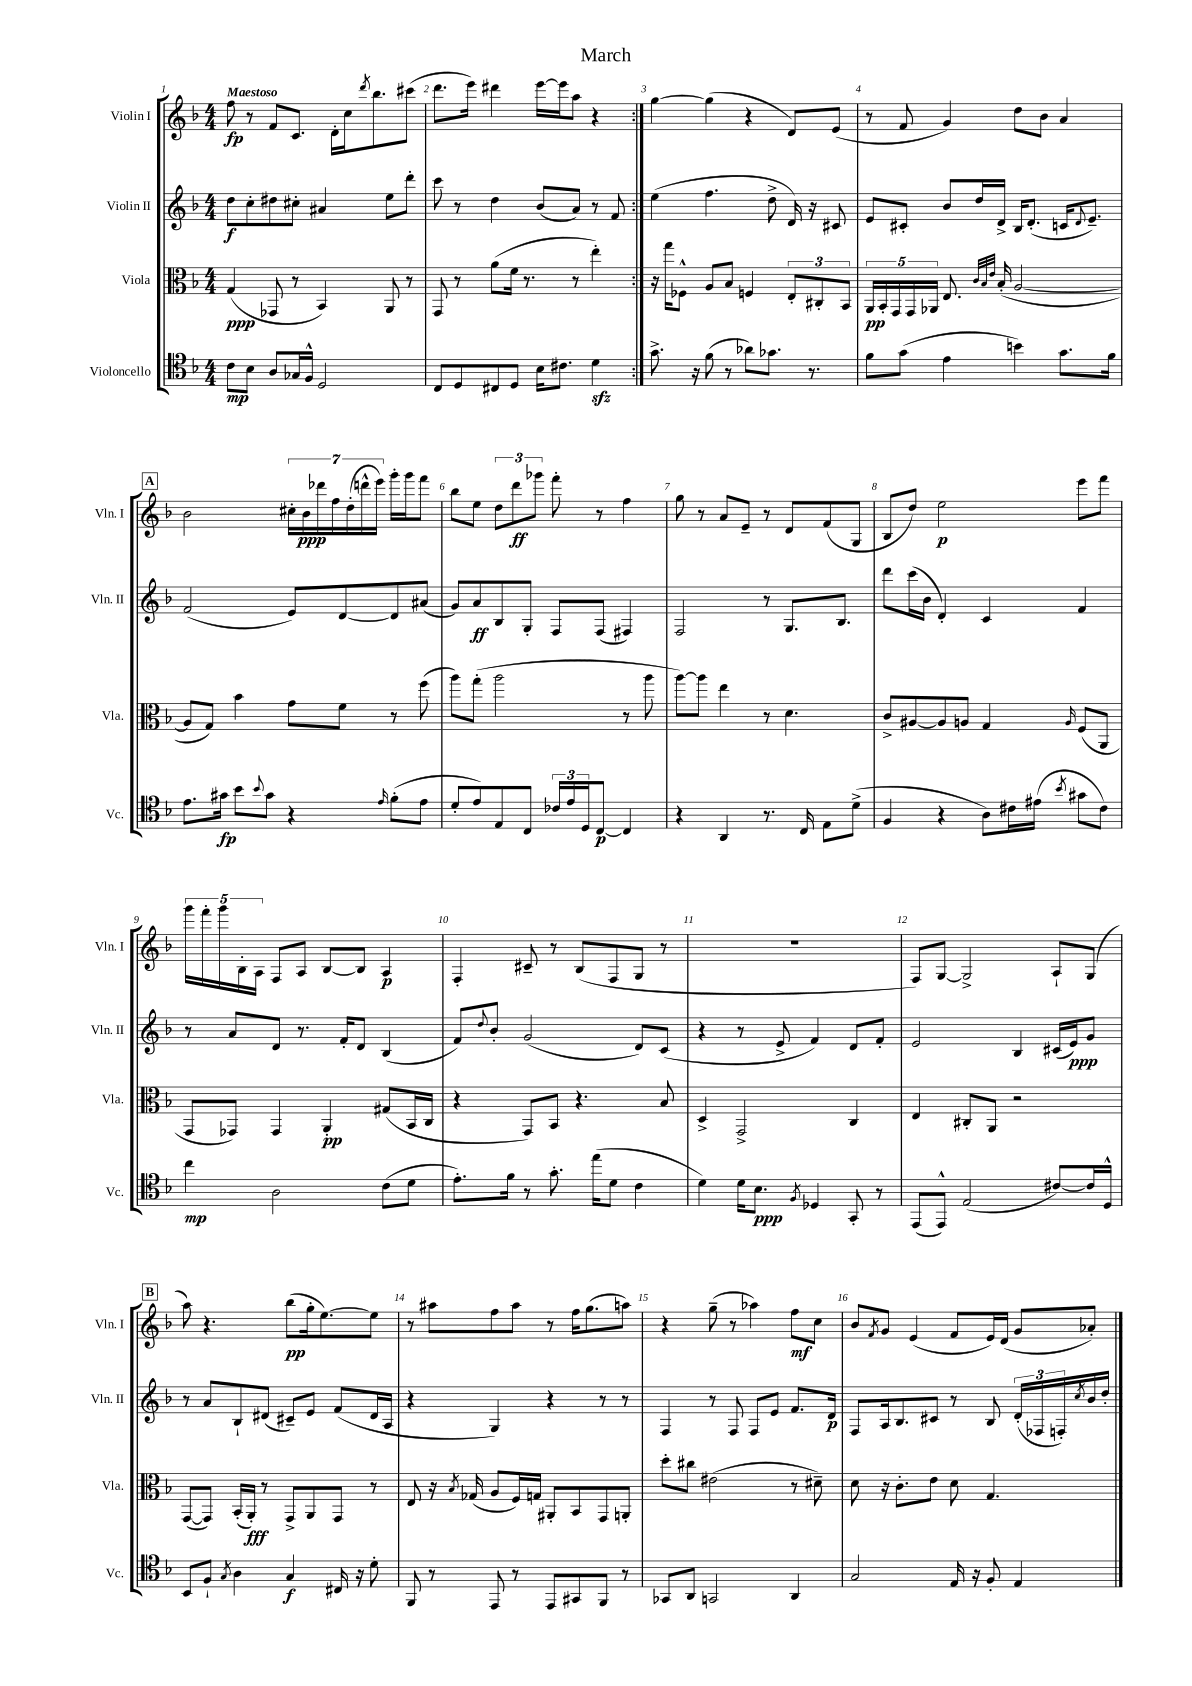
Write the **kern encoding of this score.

**kern	**dynam	**kern	**dynam	**kern	**dynam	**kern	**dynam
*part4	*part4	*part3	*part3	*part2	*part2	*part1	*part1
*staff4	*staff4	*staff3	*staff3	*staff2	*staff2	*staff1	*staff1
*I"Violoncello	*	*I"Viola	*	*I"Violin II	*	*I"Violin I	*
*I'Vc.	*	*I'Vla.	*	*I'Vln. II	*	*I'Vln. I	*
*clefC4	*	*clefC3	*	*clefG2	*	*clefG2	*
*k[b-]	*	*k[b-]	*	*k[b-]	*	*k[b-]	*
*M4/4	*	*M4/4	*	*M4/4	*	*M4/4	*
=1	=1	=1	=1	=1	=1	=1	=1
!	!	!	!	!	!	!LO:TX:a:B:t=Maestoso	!
8c\L	mp	(4G/	ppp	8dd\L	f	8ff\	fp
8B-\J	.	.	.	8cc'\	.	8r	.
8A/L	.	8GG-X/	.	8dd#X\	.	8f/L	.
16G-X/L	.	8r	.	8cc#X'\J	.	8.c/J	.
16F^^/JJ	.	.	.	.	.	.	.
2D/	.	4BB-/)	.	4a#X/	.	.	.
.	.	.	.	.	.	16d'\LL	.
.	.	.	.	.	.	16cc\J	.
.	.	.	.	.	.	8qddd/	.
.	.	.	.	.	.	8.bb-\	.
.	.	8AA/	.	8ee\L	.	.	.
.	.	8r	.	8ddd'\J	.	(8ccc#X\J	.
=2	=2	=2	=2	=2	=2	=2	=2
8C/L	.	8GG/	.	8ccc\	.	8.ddd\L	.
8D/	.	8r	.	8r	.	.	.
.	.	.	.	.	.	16eee\Jk)	.
8C#X/	.	(8a\L	.	4dd\	.	4ddd#X\	.
8D/J	.	16f\Jk	.	.	.	.	.
.	.	8.r	.	.	.	.	.
16B-\KL	.	.	.	(8b-/L	.	[16eee\LL	.
8.c#X\J	.	.	.	.	.	16eee\J]	.
.	.	8r	.	8a/J)	.	8aa\J	.
4dzz\	.	4ee'\)	.	8r	.	4r	.
.	.	.	.	8f/	.	.	.
=3:|!	=3:|!	=3:|!	=3:|!	=3:|!	=3:|!	=3:|!	=3:|!
8.g^\	.	16r	.	(4ee\	.	[4gg\	.
.	.	16gg\KL	.	.	.	.	.
.	.	8F-X^^\J	.	.	.	.	.
16r	.	.	.	.	.	.	.
(8f\	.	8A/L	.	4.ff\	.	(4gg\]	.
8r	.	8B-/J	.	.	.	.	.
8a-X\L)	.	4Fn/	.	.	.	4r	.
8.g-X\J	.	.	.	8dd^\	.	.	.
.	.	12E'/L	.	16d/)	.	8d/L)	.
8.r	.	.	.	16r	.	.	.
.	.	12C#X'/	.	.	.	.	.
.	.	.	.	8c#X/	.	(8e/J	.
.	.	12BB-/J	.	.	.	.	.
=4	=4	=4	=4	=4	=4	=4	=4
8f\L	.	20AA/LL	pp	8e/L	.	8r	.
.	.	20BB-'/	.	.	.	.	.
.	.	20GG/	.	.	.	.	.
(8g\J	.	.	.	8c#X'/J	.	8f/	.
.	.	20GG/	.	.	.	.	.
.	.	20AA-X/JJ	.	.	.	.	.
4e\	.	8.E/	.	8b-/L	.	4g/)	.
.	.	.	.	16dd/L	.	.	.
.	.	32qqc/LLL	.	.	.	.	.
.	.	32qqB-/	.	.	.	.	.
.	.	32qqe/JJJ	.	.	.	.	.
.	.	(16B-'/	.	16d^/JJ	.	.	.
4bn\)	.	[2A/	.	16B-/KL	.	8dd\L	.
.	.	.	.	(8.d'/J	.	.	.
.	.	.	.	.	.	8b-\J	.
8.g\L	.	.	.	16cn/KL	.	4a/	.
.	.	.	.	8qqd/	.	.	.
.	.	.	.	8.e~/J)	.	.	.
16f\Jk	.	.	.	.	.	.	.
!!LO:LB:g=z
!!LO:REH:place=s1:t=A
=5	=5	=5	=5	=5	=5	=5	=5
8.e\L	.	8A/L]	.	(2f/	.	2b-\	.
.	.	8G/J)	.	.	.	.	.
16g#X\Jk	fp	.	.	.	.	.	.
8b-\L	.	4b-\	.	.	.	.	.
8qqb-/	.	.	.	.	.	.	.
8g#\J	.	.	.	.	.	.	.
4r	.	8g\L	.	8e/L)	.	28cc#X'\LL	.
.	.	.	.	.	.	28b-\	ppp
.	.	.	.	.	.	28ddd-X\	.
.	.	.	.	.	.	28ff\	.
.	.	8f\J	.	[8d/	.	.	.
.	.	.	.	.	.	(28dd'\	.
.	.	.	.	.	.	28dddn^^\	.
.	.	.	.	.	.	28eee\JJ)	.
16qqe/	.	.	.	.	.	.	.
(8f'\L	.	8r	.	8d/]	.	16ggg'\LL	.
.	.	.	.	.	.	16ggg\J	.
8e\J	.	(8ff\	.	(8a#X/J	.	8fff\J	.
=6	=6	=6	=6	=6	=6	=6	=6
8d'/L	.	8aa\L)	.	8g/L)	.	8bb-\L	.
8e/)	.	(8gg'\J	.	8a/	ff	8ee\J	.
8E/	.	2aa\	.	8B-/	.	12dd\L	.
.	.	.	.	.	.	12ddd\	ff
8C/J	.	.	.	8G'/J	.	.	.
.	.	.	.	.	.	12ggg-X\J	.
24c-X/LL	.	.	.	8F/L	.	8fff'\	.
24e/	.	.	.	.	.	.	.
24D/J	.	.	.	.	.	.	.
[8C/J	p	.	.	(8F/J	.	8r	.
4C/]	.	8r	.	4F#X/)	.	4ff\	.
.	.	8aa\	.	.	.	.	.
=7	=7	=7	=7	=7	=7	=7	=7
4r	.	[8aa\L)	.	2F/	.	8gg\	.
.	.	8aa\J]	.	.	.	8r	.
4AA/	.	4ee\	.	.	.	8a/L	.
.	.	.	.	.	.	8e~/J	.
8.r	.	8r	.	8r	.	8r	.
.	.	4.d\	.	8.G/L	.	8d/L	.
16C/	.	.	.	.	.	.	.
8E\L	.	.	.	.	.	(8f/	.
.	.	.	.	8.B-/J	.	.	.
(8d^\J	.	.	.	.	.	8G/J	.
=8	=8	=8	=8	=8	=8	=8	=8
4F/	.	8c^/L	.	8ddd\L	.	8B-/L	.
.	.	[8A#X/	.	(16ccc\L	.	8dd/J)	.
.	.	.	.	16b-\JJ	.	.	.
4r	.	8A#/]	.	4d'/)	.	2ee\	p
.	.	8An/J	.	.	.	.	.
8A\L)	.	4G/	.	4c/	.	.	.
16c#X\L	.	.	.	.	.	.	.
(16e#X\JJ	.	.	.	.	.	.	.
8qb-/	.	16qqA/	.	.	.	.	.
8g#X\L	.	(8F/L	.	4f/	.	8eee\L	.
8c#\J)	.	8AA/J	.	.	.	8fff\J	.
!!LO:LB:g=z
=9	=9	=9	=9	=9	=9	=9	=9
4cc\	mp	8GG/L	.	8r	.	20ggg\LL	.
.	.	.	.	.	.	20fff'\	.
.	.	.	.	.	.	20ggg\	.
.	.	8GG-X/J)	.	8a/L	.	.	.
.	.	.	.	.	.	20B-'\	.
.	.	.	.	.	.	20A\JJ	.
2A\	.	4GG-/	.	8d/J	.	8F/L	.
.	.	.	.	8.r	.	8A/J	.
.	.	4AA'/	pp	.	.	[8B-/L	.
.	.	.	.	16f'/KL	.	.	.
.	.	.	.	8d/J	.	8B-/J]	.
(8c\L	.	(8G#X/L	.	(4B-/	.	4A/	p
8d\J	.	16BB-/L	.	.	.	.	.
.	.	16C/JJ	.	.	.	.	.
=10	=10	=10	=10	=10	=10	=10	=10
8.e'\L)	.	4r	.	8f/L)	.	4F'/	.
.	.	.	.	8qqdd/	.	.	.
.	.	.	.	8b-'/J	.	.	.
16f\Jk	.	.	.	.	.	.	.
8r	.	8GG/L)	.	(2g/	.	8c#X~/	.
8.g'\	.	8BB-/J	.	.	.	8r	.
.	.	4.r	.	.	.	(8B-/L	.
(16ee\KL	.	.	.	.	.	.	.
8d\J	.	.	.	.	.	8F/	.
4c\	.	.	.	8d/L)	.	8G/J	.
.	.	8B-/	.	(8c/J	.	8r	.
=11	=11	=11	=11	=11	=11	=11	=11
4d\)	.	4D^/	.	4r	.	1r	.
16d\KL	.	2GG^/	.	8r	.	.	.
8.B-\J	ppp	.	.	.	.	.	.
.	.	.	.	8e^/	.	.	.
8qF/	.	.	.	.	.	.	.
4D-X/	.	.	.	4f/)	.	.	.
8GG'/	.	4C/	.	8d/L	.	.	.
8r	.	.	.	8f'/J	.	.	.
=12	=12	=12	=12	=12	=12	=12	=12
(8EE/L	.	4E/	.	2e/	.	8F/L)	.
8EE^^/J)	.	.	.	.	.	[8G/J	.
(2E/	.	8C#X'/L	.	.	.	2G^/]	.
.	.	8AA/J	.	.	.	.	.
.	.	2r	.	4B-/	.	.	.
[8c#X/L)	.	.	.	(16c#X/LL	.	8A`/L	.
.	.	.	.	16e/J)	ppp	.	.
16c#/L]	.	.	.	8g/J	.	(8G/J	.
16D^^/JJ	.	.	.	.	.	.	.
!!LO:LB:g=z
!!LO:REH:place=s1:t=B
=13	=13	=13	=13	=13	=13	=13	=13
8BB-/L	.	([8GG/L	.	8r	.	8aa\)	.
8F`/J	.	8GG/J])	.	8a/L	.	4.r	.
8qG/	.	.	.	.	.	.	.
4A\	.	(16BB-'/LL	.	8B-`/	.	.	.
.	.	16AA'/JJ)	fff	.	.	.	.
.	.	8r	.	(8d#X/J	.	.	.
4G/	f	8GG^/L	.	8c#X~/L)	.	(8bb-\L	pp
.	.	8AA/	.	8e/J	.	16gg'\k	.
.	.	.	.	.	.	[8.ee\)	.
16C#X/	.	8GG/J	.	(8f/L	.	.	.
16r	.	.	.	.	.	.	.
8d'\	.	8r	.	16d#/L	.	8ee\J]	.
.	.	.	.	16A/JJ	.	.	.
=14	=14	=14	=14	=14	=14	=14	=14
8FF/	.	8E/	.	4r	.	8r	.
8r	.	16r	.	.	.	8aa#X\L	.
.	.	8qB-/	.	.	.	.	.
.	.	(16G-X/	.	.	.	.	.
8EE/	.	8A/L	.	4G/)	.	8ff\	.
8r	.	16F/L)	.	.	.	8aa#\J	.
.	.	16Gn/JJ	.	.	.	.	.
8EE/L	.	8AA#X'/L	.	4r	.	8r	.
8GG#X/	.	8BB-/	.	.	.	16ff\KL	.
.	.	.	.	.	.	(8.gg\	.
8FF/J	.	8GG/	.	8r	.	.	.
8r	.	8AAn'/J	.	8r	.	8aan\J)	.
=15	=15	=15	=15	=15	=15	=15	=15
8GG-X/L	.	8dd'\L	.	4F/	.	4r	.
8AA/J	.	8cc#X\J	.	.	.	.	.
2GGn/	.	(2e#X\	.	8r	.	(8gg~\	.
.	.	.	.	8F/	.	8r	.
.	.	.	.	8F/L	.	4aa-X\)	.
.	.	.	.	8e/J	.	.	.
4AA/	.	8r	.	8.f/L	.	8ff\L	mf
.	.	8d#X~\)	.	.	.	8cc\J	.
.	.	.	.	16d/Jk	p	.	.
=16	=16	=16	=16	=16	=16	=16	=16
2G/	.	8d\	.	8F/L	.	8b-/L	.
.	.	.	.	.	.	8qf/	.
.	.	16r	.	16A/k	.	8g/J	.
.	.	8.c'\L	.	8.B-/	.	.	.
.	.	.	.	.	.	(4e/	.
.	.	8e\J	.	8c#X/J	.	.	.
16E/	.	8d\	.	8r	.	8f/L	.
16r	.	.	.	.	.	.	.
8F'/	.	4.G/	.	8B-/	.	16e/L)	.
.	.	.	.	.	.	(16d/JJ	.
4E/	.	.	.	(24d'/LL	.	8g/L	.
.	.	.	.	24F-X/	.	.	.
.	.	.	.	24Fn'/)	.	.	.
.	.	.	.	8qcc/	.	.	.
.	.	.	.	16b-/	.	8a-X'/J)	.
.	.	.	.	16dd'/JJ	.	.	.
==	==	==	==	==	==	==	==
*-	*-	*-	*-	*-	*-	*-	*-
